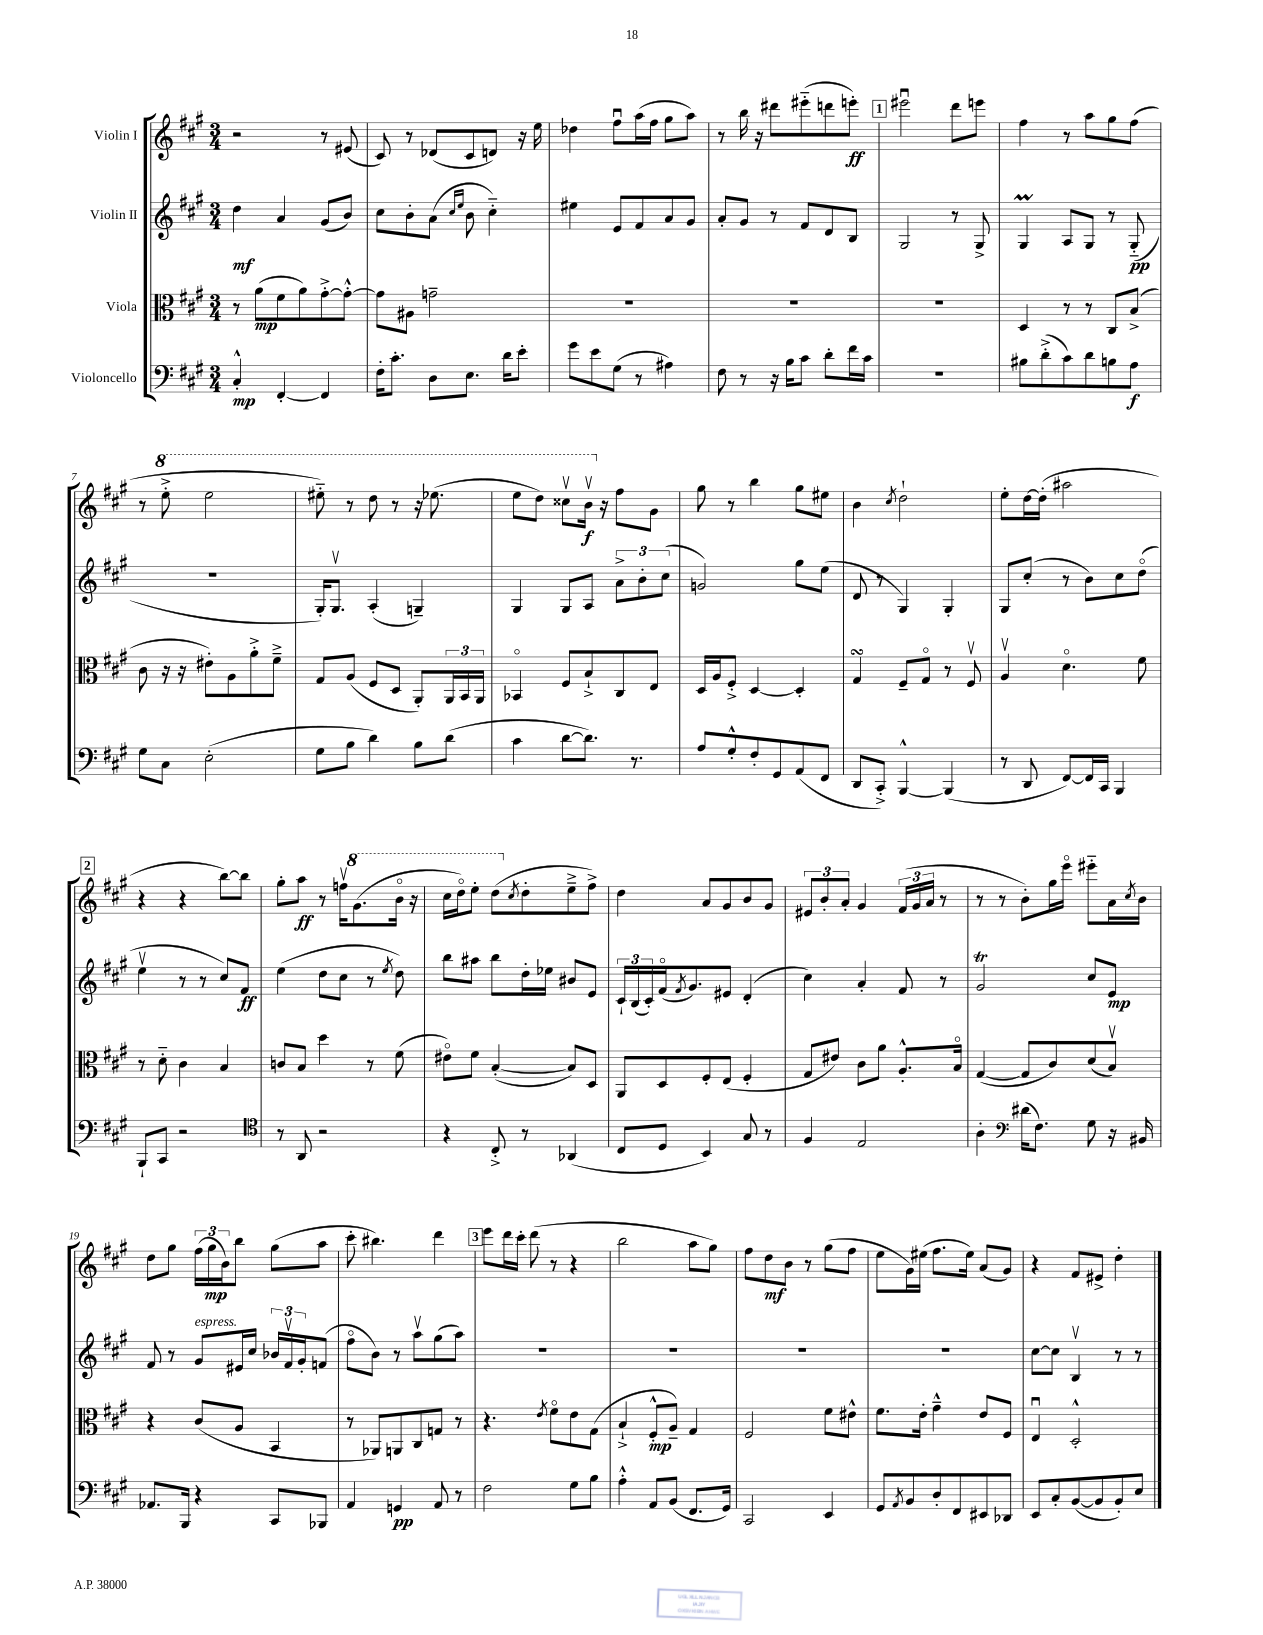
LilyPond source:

<<
\new StaffGroup <<
\new Staff = "s0" \with { instrumentName = "Violin I" } {
    \clef treble \key a \major \numericTimeSignature \time 3/4
    r2 r8 eis'8( |
    cis'8) r8 des'8( cis'8 d'8) r16 e''16 |
    des''4 fis''8\downbow a''16( fis''16 gis''8 a''8) |
    r8 b''16 r16 dis'''8 eis'''8-_( d'''8 e'''8-.\ff) |
    \mark \markup { \box "1" } eis'''2\downbow d'''8 e'''8 |
    fis''4 r8 a''8 gis''8 fis''8( |
    r8 \ottava #1 e'''8-.-> e'''2 |
    eis'''8-_) r8 d'''8 r8 r16 ees'''8.( |
    e'''8 d'''8) cisis'''8\upbow b''16\upbow\f \ottava #0 r16 fis''8 gis'8 |
    gis''8 r8 b''4 gis''8 eis''8 |
    b'4 \acciaccatura { cis''8 } d''2-! |
    e''8-. d''16~ d''16-.( ais''2 |
    \mark \markup { \box "2" } r4 r4 b''8~) b''8 |
    gis''8-. a''8\ff r8 f''16\upbow \ottava #1 gis''8.( b''16\flageolet r16 |
    cis'''16 d'''16\flageolet) e'''8-. d'''8( \ottava #0 \acciaccatura { cis''8 } d''8-. e''8---> fis''8->) |
    d''4 a'8 gis'8 b'8 gis'8 |
    \tuplet 3/2 { eis'8 b'8-. a'8-. } gis'4 \tuplet 3/2 { fis'16( gis'16 a'16 } r8 |
    r8 r8 b'8-.) gis''16 e'''16\flageolet eis'''8-_ a'16 \acciaccatura { cis''8 } b'16 |
    d''8 gis''8 \tuplet 3/2 { fis''16( gis''16\mp b'16) } b''8 gis''8( a''8 |
    cis'''8-. bis''4.) d'''4 |
    \mark \markup { \box "3" } e'''8 d'''16 cis'''16-. d'''8( r8 r4 |
    b''2 a''8 gis''8) |
    fis''8 d''8\mf b'8 r8 gis''8( fis''8 |
    e''8 gis'16) eis''16( fis''8. eis''16) a'8( gis'8) |
    r4 fis'8 eis'8-> d''4-. \bar "|." |
}
\new Staff = "s1" \with { instrumentName = "Violin II" } {
    \clef treble \key a \major \numericTimeSignature \time 3/4
    d''4\mf a'4 gis'8( b'8) |
    cis''8 b'8-. a'8( \grace { cis''16 e''16 } b'8 cis''4-_) |
    eis''4 e'8 fis'8 a'8 gis'8 |
    a'8-. gis'8 r8 fis'8 d'8 b8 |
    \mark \markup { \box "1" } gis2 r8 gis8-> |
    gis4\prall a8 gis8 r8 gis8-_\pp( |
    r2. |
    gis16-.) gis8.\upbow a4-.( g4--) |
    gis4 gis8 a8 \tuplet 3/2 { a'8-> b'8-. cis''8( } |
    g'2) gis''8 e''8( |
    d'8 r8 gis4) gis4-. |
    gis8 cis''8-.( r8 b'8) cis''8 d''8\flageolet( |
    \mark \markup { \box "2" } e''4\upbow r8 r8 cis''8) fis'8\ff |
    e''4( d''8 cis''8 r8 \acciaccatura { e''8 } d''8) |
    b''8 ais''8 b''8 d''16-. ees''16 bis'8 e'8 |
    \tuplet 3/2 { cis'16-! b16( cis'16-.) } fis'16\flageolet( \acciaccatura { fis'8 } gis'8.) eis'8 d'4-.( |
    cis''4) a'4-. fis'8 r8 |
    gis'2\trill cis''8 e'8\mp |
    fis'8 r8 gis'8^\markup { \italic "espress." } eis'16 cis''16 \tuplet 3/2 { bes'16 fis'16\upbow gis'16-. } f'8( |
    fis''8\flageolet b'8) r8 a''8\upbow gis''8( a''8) |
    \mark \markup { \box "3" } R2. |
    R2. |
    R2. |
    R2. |
    cis''8~ cis''8 b4\upbow r8 r8 \bar "|." |
}
\new Staff = "s2" \with { instrumentName = "Viola" } {
    \clef alto \key a \major \numericTimeSignature \time 3/4
    r8 a'8\mp( fis'8 a'8) gis'8~-.-> gis'8~-.-^ |
    gis'8 ais8 g'2-- |
    R2. |
    R2. |
    \mark \markup { \box "1" } R2. |
    d4 r8 r8 cis8 b8->( |
    cis'8 r16 r16 eis'8-.) a8 a'8-.-> fis'8---> |
    gis8 a8( fis8 d8 a,8-.) \tuplet 3/2 { a,16 b,16 a,16 } |
    bes,4\flageolet fis8 b8-!-> cis8 e8 |
    d16 a16 fis8-.-> d4~ d4-. |
    gis4\turn fis8-- gis8\flageolet r8 fis8\upbow |
    a4\upbow d'4.\flageolet fis'8 |
    \mark \markup { \box "2" } r8 d'8-_ cis'4 b4 |
    c'8 b8 d''4 r8 fis'8( |
    eis'8\flageolet) fis'8 b4~-.( b8) d8 |
    a,8 d8 fis8-. e8( fis4-. |
    gis8 eis'8) cis'8 a'8 a8.-.-^ b16\flageolet |
    gis4~( gis8 cis'8) d'8( b8\upbow) |
    r4 cis'8( a8 b,4 |
    r8 aes,8) a,8 cis8 g8 r8 |
    \mark \markup { \box "3" } r4. \acciaccatura { e'8 } fis'8\flageolet e'8 gis8( |
    b4-!-> fis8-.-^\mp a8--) gis4 |
    fis2 fis'8 eis'8-^ |
    fis'8. e'16-. gis'4---^ e'8 fis8 |
    e4\downbow d2-.-^ \bar "|." |
}
\new Staff = "s3" \with { instrumentName = "Violoncello" } {
    \clef bass \key a \major \numericTimeSignature \time 3/4
    cis4-.-^\mp fis,4~-. fis,4 |
    fis16-. cis'8.-. d8 e8. d'16 e'8-. |
    gis'8 e'8 gis8( r8 ais4) |
    fis8 r8 r16 b16 cis'8 d'8-. fis'16 cis'16 |
    \mark \markup { \box "1" } R2. |
    bis8 d'8-.->( cis'8) d'8 b8 a8\f |
    gis8 cis8 e2-.( |
    gis8 b8 d'4) b8 d'8( |
    cis'4 d'8~ d'8.) r8. |
    a8 gis8-.-^ fis8-. gis,8 a,8( fis,8 |
    d,8 cis,8-.->) b,,4~-^ b,,4( |
    r8 d,8 fis,8~) fis,16 cis,16 b,,4 |
    \mark \markup { \box "2" } b,,8-! cis,8 r2 |
    \clef tenor r8 a,8 r2 |
    r4 cis8-.-> r8 aes,4( |
    cis8 d8 b,4) gis8 r8 |
    fis4 e2 |
    a4-. \clef bass dis'16( fis8.) gis8 r16 bis,16 |
    aes,8. b,,16 r4 cis,8 bes,,8 |
    a,4 g,4\pp a,8 r8 |
    \mark \markup { \box "3" } fis2 gis8 b8 |
    a4-.-^ a,8 b,8( fis,8. gis,16) |
    cis,2 e,4 |
    gis,8 \acciaccatura { a,8 } b,8 d8-. fis,8 eis,8 des,8 |
    e,8 cis8-. b,8~( b,8 b,8-.) e8 \bar "|." |
}
>>
>>
